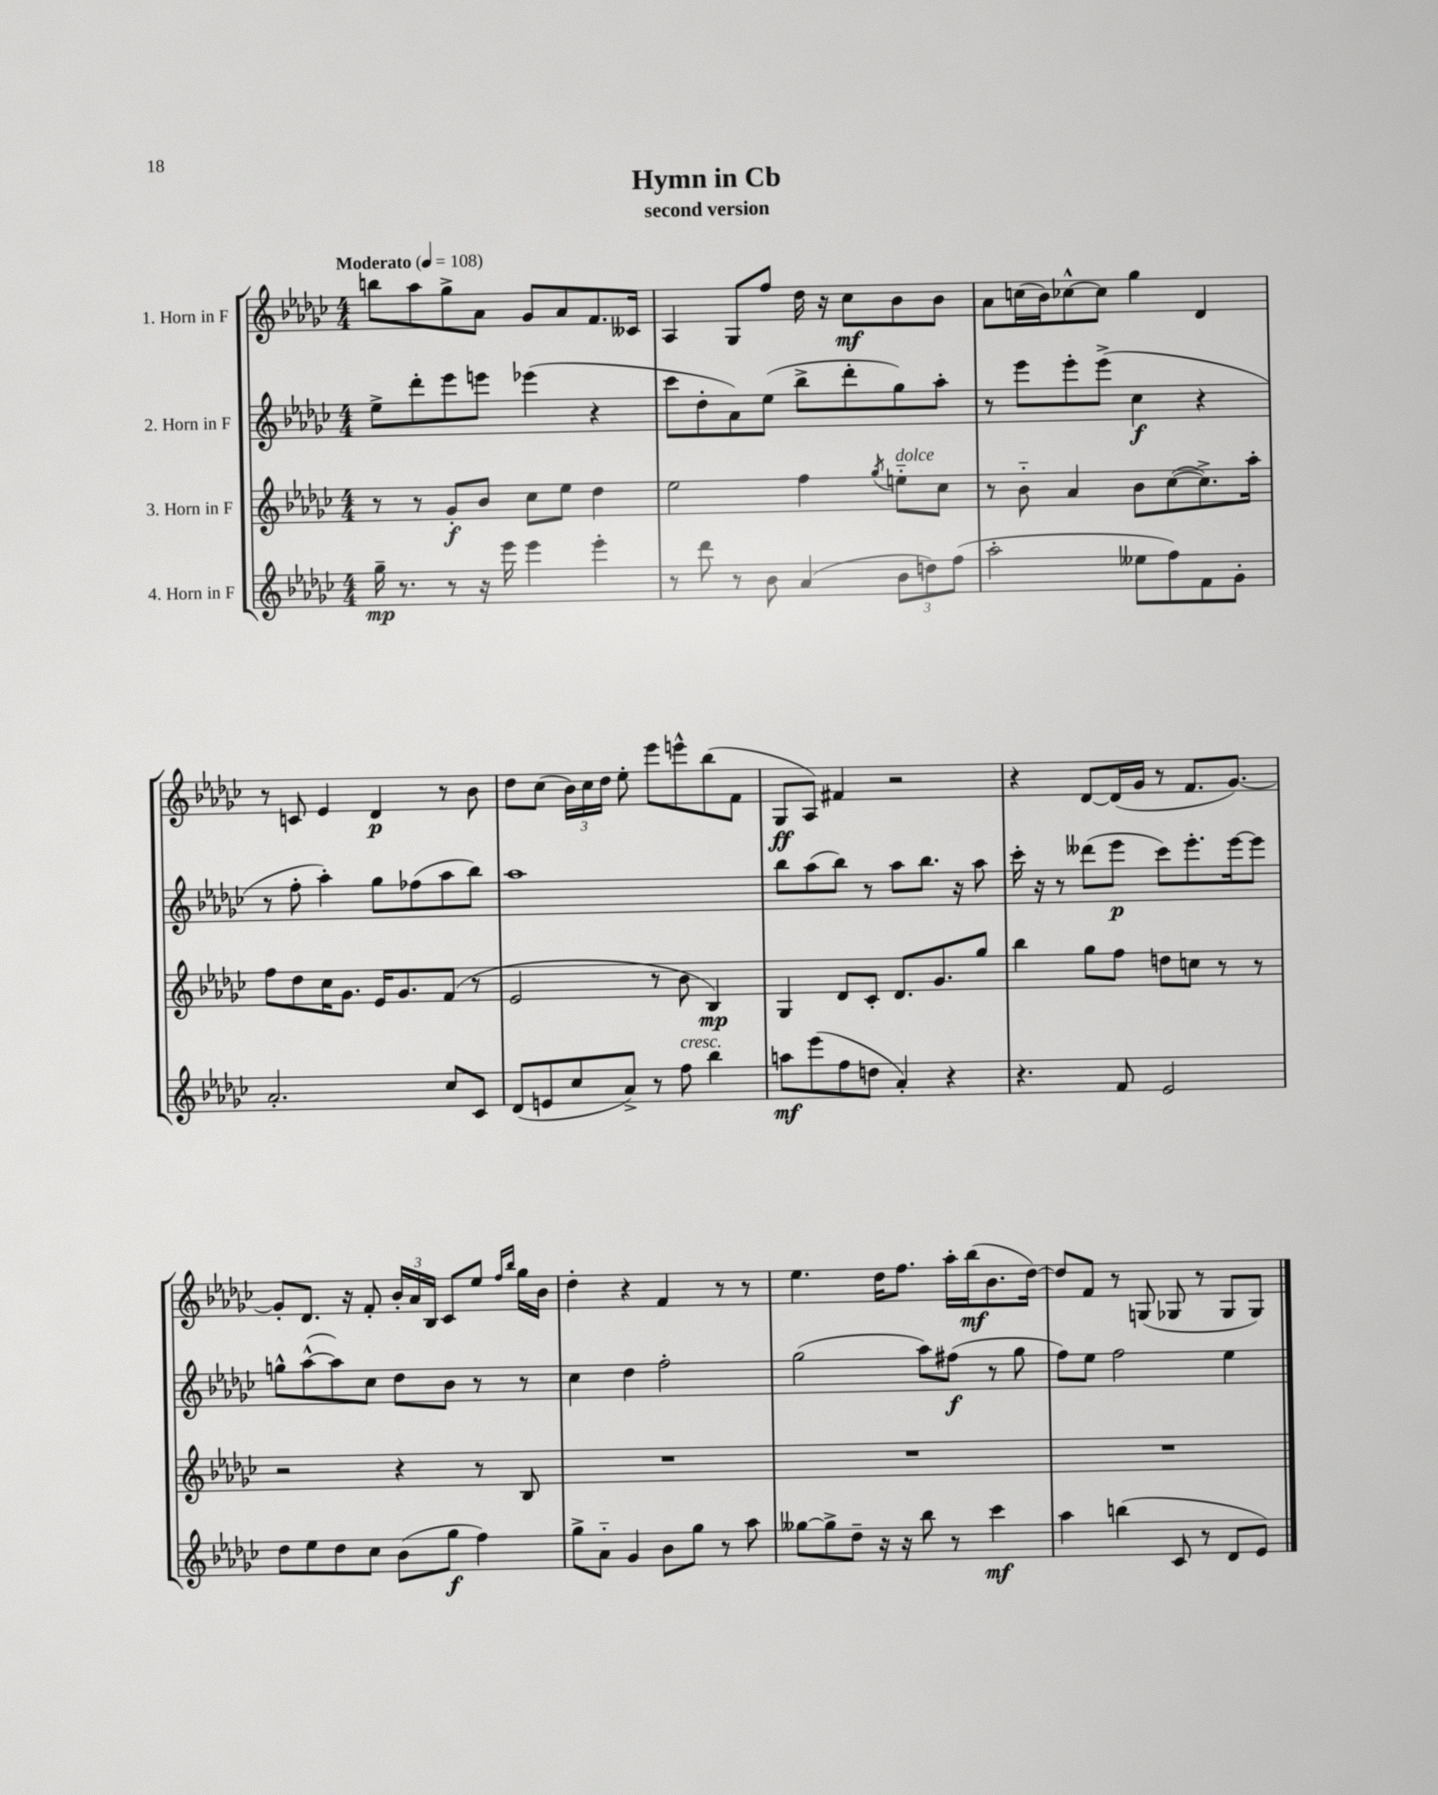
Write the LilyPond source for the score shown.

\header { title = "Hymn in Cb" subtitle = "second version" }
<<
\new StaffGroup <<
\new Staff = "s0" \with { instrumentName = "1. Horn in F" } {
    \clef treble \key ges \major \numericTimeSignature \time 4/4 \tempo "Moderato" 4 = 108
    \autoBeamOff b''8[ aes''8 ges''8-> aes'8] ges'8[ aes'8 f'8. ceses'16] |
    aes4 ges8[ f''8] des''16 r16 ces''8[\mf bes'8 bes'8] |
    aes'8[ c''16( bes'16) ces''8~-^ ces''8] ges''4 des'4 |
    r8 c'8 ees'4 des'4\p r8 bes'8 |
    des''8[ ces''8]( \tuplet 3/2 { bes'16[) ces''16 des''16] } ees''8-. ees'''8[ e'''8-^ bes''8( f'8] |
    ges8[\ff aes8]) fis'4 r2 |
    r4 des'8[~ des'16( ges'16] r8 f'8.[ ges'8.]~) |
    ges'8[-. des'8.] r16 f'8-. \tuplet 3/2 { bes'16[-. aes'16 bes16] } ces'8[ ees''8] \grace { f''16[ bes''16] } ges''16[ bes'16] |
    des''4-. r4 f'4 r8 r8 |
    ees''4. des''16[ f''8.] aes''16[-. bes''16\mf( bes'8. des''16]~) |
    des''8[ f'8] r8 g8( ges8 r8 ges8[ ges8]) \bar "|." |
}
\new Staff = "s1" \with { instrumentName = "2. Horn in F" } {
    \clef treble \key ges \major \numericTimeSignature \time 4/4
    \autoBeamOff ees''8[-> des'''8-. ees'''8 e'''8] ees'''4( r4 |
    ces'''8[ des''8-. aes'8) ees''8]( bes''8[-> des'''8-. ges''8) aes''8]-. |
    r8 ees'''8[ ees'''8-. ees'''8]->( ces''4\f r4 |
    r8 f''8-. aes''4-.) ges''8[ fes''8( aes''8 bes''8]) |
    aes''1 |
    bes''8[ aes''8( bes''8]) r8 aes''8[ bes''8.] r16 aes''8 |
    ces'''16-. r16 r8 deses'''8[( ees'''8]\p ces'''8[) ees'''8.-. ees'''16~ ees'''8] |
    g''8[-^ aes''8~-^( aes''8) ces''8] des''8[ bes'8] r8 r8 |
    ces''4 des''4 f''2-. |
    ges''2( aes''8[) fis''8]\f( r8 ges''8 |
    f''8[) ees''8] f''2 ees''4 \bar "|." |
}
\new Staff = "s2" \with { instrumentName = "3. Horn in F" } {
    \clef treble \key ges \major \numericTimeSignature \time 4/4
    \autoBeamOff r8 r8 ges'8[-.\f bes'8] ces''8[ ees''8] des''4 |
    ees''2 f''4 \acciaccatura { ges''8 } e''8[-_^\markup { \italic "dolce" } ces''8] |
    r8 bes'8-_ aes'4 bes'8[ ces''8~( ces''8.->) aes''16]-. |
    f''8[ des''8 ces''16 ges'8.] ees'16[ ges'8. f'8]( r8 |
    ees'2 r8 bes'8 bes4\mp) |
    ges4 des'8[ ces'8]-. des'8.[ ges'8. ges''8] |
    bes''4 ges''8[ f''8] d''8[ c''8] r8 r8 |
    r2 r4 r8 bes8 |
    R1 |
    R1 |
    R1 \bar "|." |
}
\new Staff = "s3" \with { instrumentName = "4. Horn in F" } {
    \clef treble \key ges \major \numericTimeSignature \time 4/4
    \autoBeamOff ges''16--\mp r8. r8 r16 ees'''16 ees'''4 ees'''4-. |
    r8 des'''8 r8 bes'8 aes'4( \tuplet 3/2 { bes'8[ d''8) f''8]( } |
    aes''2-. eeses''8[ f''8) f'8 ges'8]-. |
    aes'2.-. ces''8[ ces'8] |
    des'8[( e'8 ces''8 aes'8]->) r8 f''8^\markup { \italic "cresc." } bes''4 |
    a''8[\mf ees'''8( f''8 d''8] aes'4-.) r4 |
    r4. f'8 ees'2 |
    des''8[ ees''8 des''8 ces''8] bes'8[( ges''8]\f f''4) |
    ges''8[-> aes'8]-_ ges'4 bes'8[ ges''8] r8 aes''8 |
    geses''8[~ geses''8-> des''8]-- r16 r16 bes''8 r8 ces'''4\mf |
    aes''4 b''4( ces'8 r8 des'8[ ees'8]) \bar "|." |
}
>>
>>
\layout { \context { \Score \remove "Bar_number_engraver" } }
